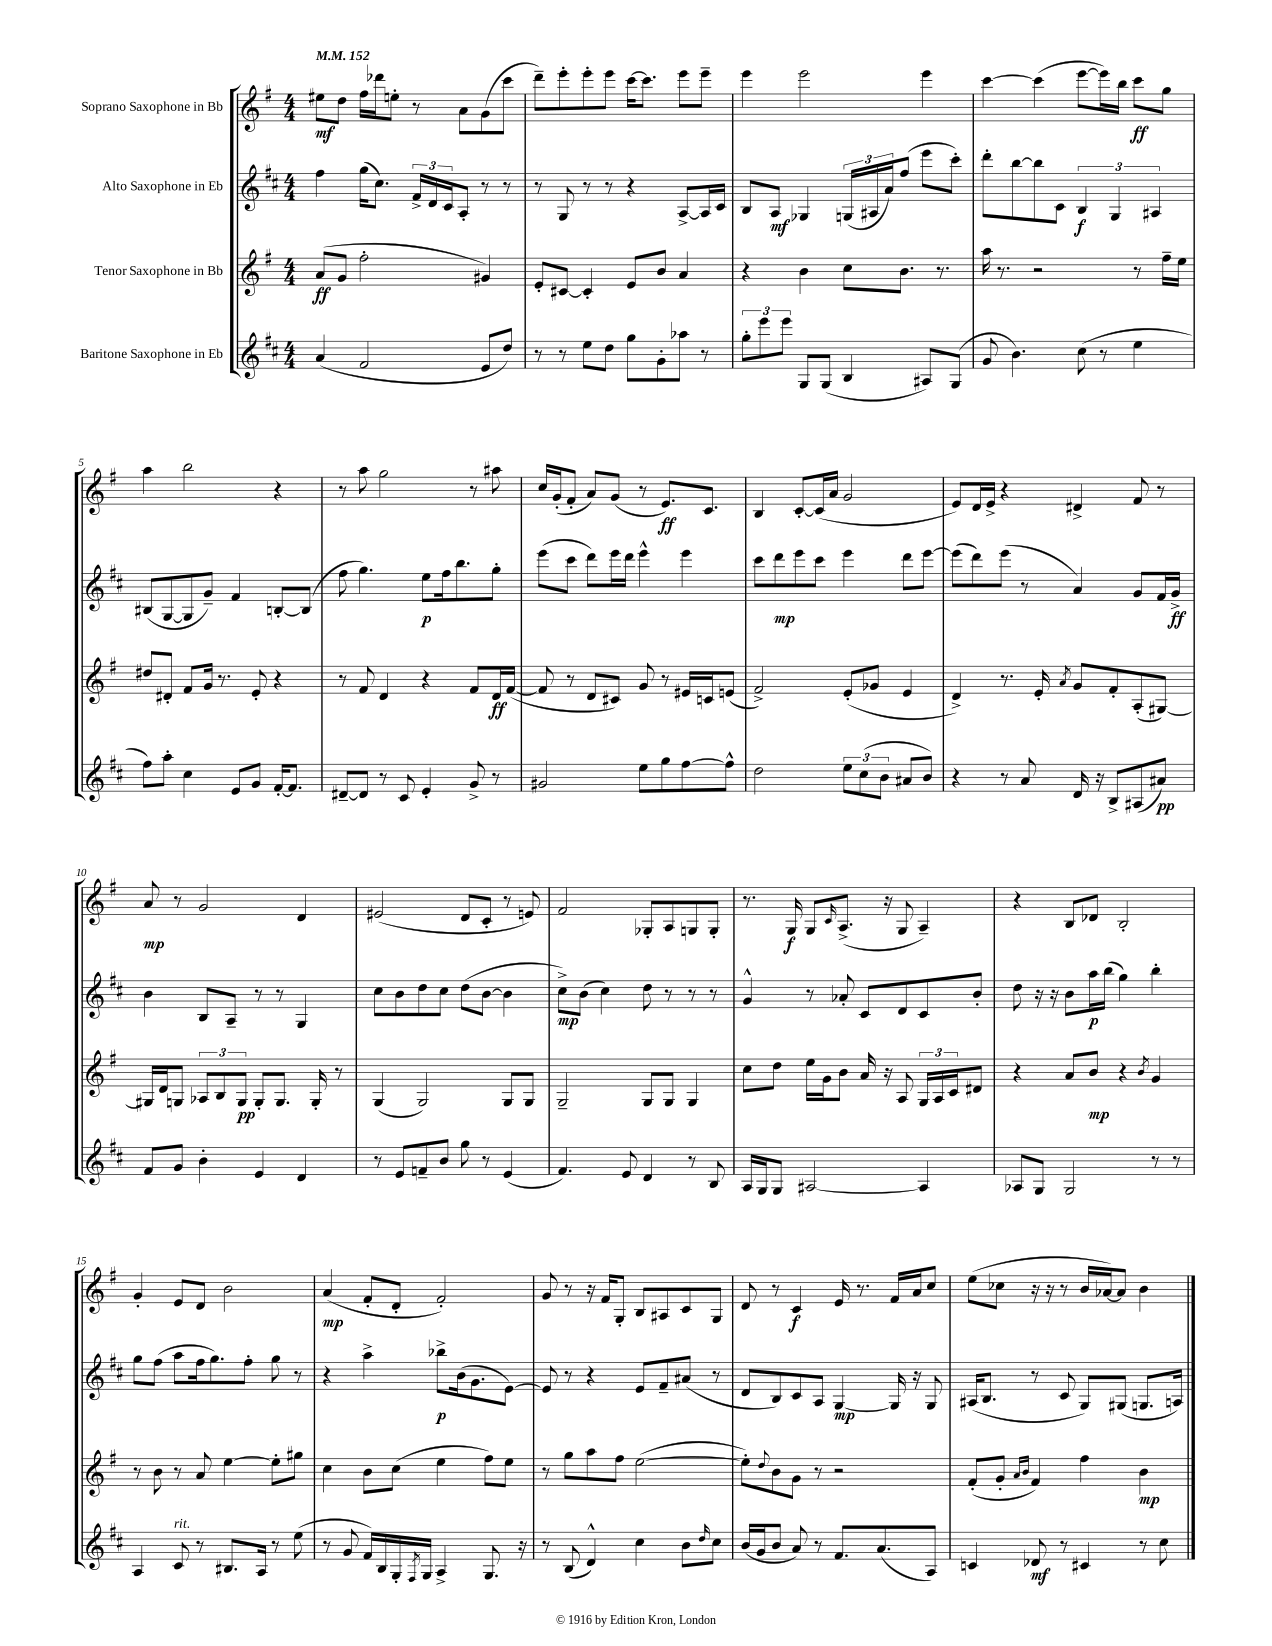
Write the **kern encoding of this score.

**kern	**kern	**kern	**kern
*staff4	*staff3	*staff2	*staff1
*clefG2	*clefG2	*clefG2	*clefG2
*k[f#c#]	*k[f#]	*k[f#c#]	*k[f#]
*M4/4	*M4/4	*M4/4	*M4/4
*MM152	*MM152	*MM152	*MM152
(4a	(8a	4ff#	8ee#
.	8g	.	8dd
2f#	2ff#'	(16gg	16ff#
.	.	8.cc#)	16ddd-
.	.	.	8ee'
.	.	24f#^	8r
.	.	24d	.
.	.	24c#	.
.	.	8A'	8a
8e	4g#)	8r	(8g
8dd)	.	8r	8ccc
=	=	=	=
8r	8e'	8r	8ddd~)
8r	[8c#	8G	8eee'
8ee	4c#']	8r	8eee'
8dd	.	8r	8eee
8gg	8e	4r	[16ccc
.	.	.	8.ccc]
8g'	8b	.	.
8aa-	4a	[8A^	8eee
8r	.	16A]	8eee~
.	.	16c#	.
=	=	=	=
12gg'	4r	8B	4eee
12eee	.	.	.
.	.	8A	.
12eee	.	.	.
8G	4b	4G-	2eee
(8G	.	.	.
4B	8cc	(24G	.
.	.	24A#	.
.	.	24a)	.
.	8.b	(8ff#	.
8A#)	.	8eee	4eee
.	8.r	.	.
(8G	.	8ccc#')	.
=	=	=	=
8g	16aa	8ddd'	[4ccc
.	8.r	.	.
4.b)	.	[8bb	.
.	2r	8bb]	(4ccc]
.	.	8c#	.
(8cc#	.	6B	[8eee
8r	.	.	16eee])
.	.	6G	.
.	.	.	16bb
4ee	8r	.	8ccc
.	.	6A#	.
.	16ff#~	.	8gg
.	16ee	.	.
=	=	=	=
8ff#)	8dd#	(8B#	4aa
8aa'	8d#'	[8G	.
4cc#	8f#	8G]	2bb
.	16g	8g~)	.
.	8.r	.	.
8e	.	4f#	.
8g	8e'	.	.
[16f#'	4r	[8B'	4r
8.f#]	.	.	.
.	.	(8B]	.
=	=	=	=
[8d#~	8r	8ff#	8r
8d#]	8f#	4.gg)	8aa
8r	4d	.	2gg
8c#	.	.	.
4e'	4r	8ee	.
.	.	16ff#	.
.	.	8.bb	.
8g^	8f#	.	8r
8r	16d	8gg'	8aa#
.	([16f#	.	.
=	=	=	=
2g#	8f#]	(8eee	16cc
.	.	.	(16g'
.	8r	8ccc#	8f#'
.	8d	8ddd)	8a)
.	8c#)	16eee	(8g
.	.	16ddd	.
8ee	8g	4eee^^	8r
8gg	8r	.	8.e)
[8ff#	16e#	4eee	.
.	16c	.	8.c
8ff#^^]	(8e	.	.
=	=	=	=
2dd	2f#^)	8ccc#	4B
.	.	8ddd	.
.	.	8eee	[8c'
.	.	8ccc#	(16c]
.	.	.	16a
12ee	(8e'	4eee	2g
(12cc#	.	.	.
.	8g-	.	.
12b	.	.	.
8a#	4e	8ddd	.
8b)	.	[8eee	.
=	=	=	=
4r	4d^)	(8eee]	8e)
.	.	8ddd)	16d
.	.	.	16e^
8r	8.r	(8eee	4r
8a	.	8r	.
.	16e'	.	.
.	8qa	.	.
16d	8g	4a)	4d#^
16r	.	.	.
8B^	8f#'	.	.
(8A#	(8A'	8g	8f#
8a#)	[8G#)	16f#	8r
.	.	16g^	.
=	=	=	=
8f#	16G#]	4b	8a
.	16d	.	.
8g	8G	.	8r
4b'	12A-	8B	2g
.	12B	.	.
.	.	8A~	.
.	12G	.	.
4e	8G'	8r	.
.	8.G	8r	.
4d	.	4G	4d
.	16G'	.	.
.	8r	.	.
=	=	=	=
8r	(4G	8cc#	(2e#
8e	.	8b	.
8f~	2G)	8dd	.
8b	.	8cc#	.
8gg	.	(8dd	8d
8r	.	[8b	8c'
(4e	8G	4b]	8r
.	8G	.	8e)
=	=	=	=
4.f#)	2G~	8cc#^)	2f#
.	.	(8b	.
.	.	4cc#)	.
8e	.	.	.
4d	8G	8dd	8G-'
.	8G	8r	8A
8r	4G	8r	8G
8B	.	8r	8G'
=	=	=	=
16A	8cc	4g^^	8.r
16G	.	.	.
8G	8dd	.	.
.	.	.	16G
[2A#	16ee	8r	8G
.	16g	.	.
.	.	.	16qqc
.	8b	8a-'	(8.A^
.	16a	8c#	.
.	16r	.	16r
.	8A	8d	8G
4A#]	24G	8c#	4A~)
.	24A	.	.
.	24c	.	.
.	8d#	8b'	.
=	=	=	=
8A-	4r	8dd	4r
8G	.	16r	.
.	.	16r	.
2G	8a	8b	8B
.	8b	16aa	8d-
.	.	(16bb	.
.	4r	4gg)	2B'
.	8qb	.	.
8r	4g	4bb'	.
8r	.	.	.
=	=	=	=
4A	8r	8gg	4g'
.	8b	(8ff#	.
8c#	8r	8aa	8e
8r	8a	16ff#	8d
.	.	8.gg)	.
8.B#	[4ee	.	2b
.	.	8ff#'	.
16A	.	.	.
8r	8ee']	8gg	.
(8ee	8gg#	8r	.
=	=	=	=
8r	4cc	4r	(4a
8g	.	.	.
16f#)	8b	4aa^	8f#'
16B	.	.	.
16G'	(8cc	.	8d'
8qF#	.	.	.
16G	.	.	.
4A^	4ee	8bb-^	2f#')
.	.	(16b	.
.	.	8.g	.
8.G	8ff#)	.	.
.	8ee	[8e)	.
16r	.	.	.
=	=	=	=
8r	8r	8e]	8g
(8B	8gg	8r	8r
4d^^)	8aa	4r	16r
.	.	.	16f#
.	8ff#	.	8G'
4cc#	([2ee	8e	8B
.	.	8f#~	8A#
8b	.	(8a#	8c
16qqdd	.	.	.
8cc#	.	8r	8G
=	=	=	=
(16b	8ee'])	8d	8d
16g	.	.	.
.	8qqdd	.	.
8b	8b	8B)	8r
8a)	8g	8c#	4c
8r	8r	8A	.
8.f#	2r	[4G	16e
.	.	.	8.r
(8.a	.	.	.
.	.	16G]	16f#
.	.	16r	16a
8A)	.	8G	8cc
=	=	=	=
4c	(8f#'	(16A#	(8ee
.	.	8.B	.
.	8g'	.	8cc-
.	16qqa	.	.
.	16qqb	.	.
8d-	4f#)	8r	16r
.	.	.	16r
8r	.	8c#	8r
4c#	4ff#	8G)	16b
.	.	.	[16a-)
.	.	(8G#	8a-]
8r	4b	8.G	4b
8cc#	.	.	.
.	.	16A)	.
==	==	==	==
*-	*-	*-	*-
